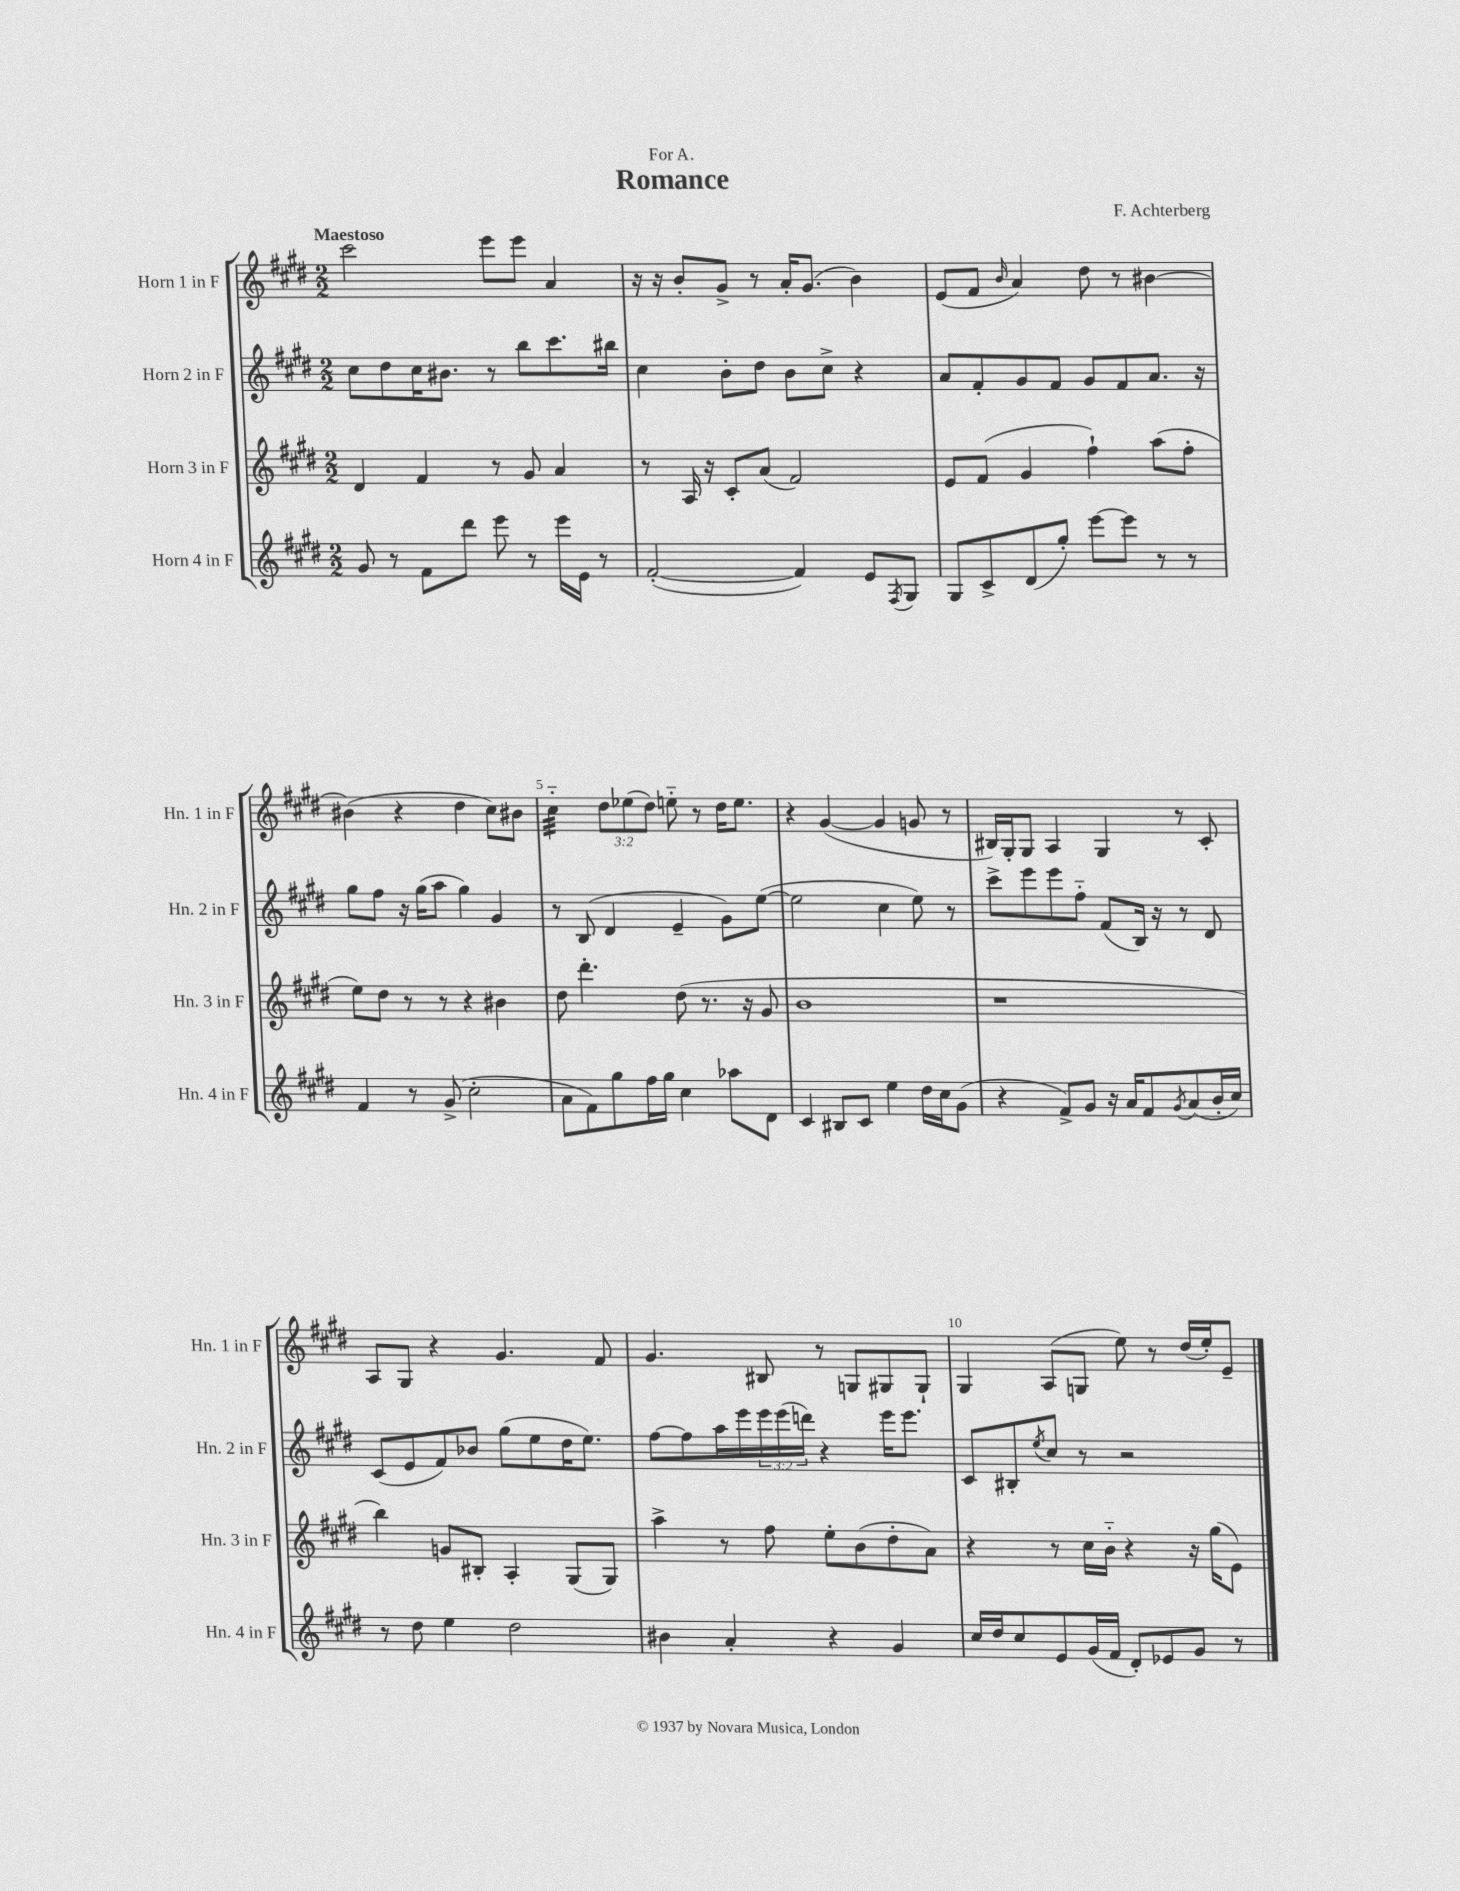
\header { title = "Romance" composer = "F. Achterberg" dedication = "For A." }
<<
\new StaffGroup <<
\new Staff = "s0" \with { instrumentName = "Horn 1 in F" shortInstrumentName = "Hn. 1 in F" } {
    \clef treble \key e \major \numericTimeSignature \time 2/2 \override Staff.TupletNumber.text = #tuplet-number::calc-fraction-text \tempo "Maestoso"
    cis'''2 e'''8 e'''8 a'4 |
    r16 r16 b'8-. gis'8-> r8 a'16-. gis'8.( b'4) |
    e'8( fis'8 \grace { b'16 } a'4) dis''8 r8 bis'4~ |
    bis'4( r4 dis''4 cis''8) bis'8 |
    cis''4:32-_ \tuplet 3/2 { dis''8 ees''8( dis''8) } e''8-_ r8 dis''16 e''8. |
    r4 gis'4~( gis'4 g'8 r8 |
    bis16) gis16-. gis8 a4 gis4 r8 cis'8-. |
    a8 gis8 r4 gis'4. fis'8 |
    gis'4. bis8 r8 g8 gis8 gis8-! |
    gis4 a8( g8 e''8) r8 dis''16( e''16-.) e'8-- \bar "|." |
}
\new Staff = "s1" \with { instrumentName = "Horn 2 in F" shortInstrumentName = "Hn. 2 in F" } {
    \clef treble \key e \major \numericTimeSignature \time 2/2 \override Staff.TupletNumber.text = #tuplet-number::calc-fraction-text
    cis''8 dis''8 cis''16 bis'8. r8 b''8 cis'''8. bis''16 |
    cis''4 b'8-. dis''8 b'8 cis''8-> r4 |
    a'8 fis'8-. gis'8 fis'8 gis'8 fis'8 a'8. r16 |
    gis''8 fis''8 r16 gis''16( a''8 gis''4) gis'4 |
    r8 b8( dis'4 e'4-- gis'8) e''8~( |
    e''2 cis''4 e''8) r8 |
    cis'''8-> e'''8 e'''8 fis''8-_ fis'8( b16) r16 r8 dis'8 |
    cis'8( e'8 fis'8) bes'8 gis''8( e''8 dis''16 e''8.) |
    fis''8~ fis''8 a''16 e'''16 \tuplet 3/2 { e'''16 e'''16( d'''16) } r4 e'''16 e'''8. |
    cis'8 bis8-. \acciaccatura { e''8 } cis''8 r8 r2 \bar "|." |
}
\new Staff = "s2" \with { instrumentName = "Horn 3 in F" shortInstrumentName = "Hn. 3 in F" } {
    \clef treble \key e \major \numericTimeSignature \time 2/2
    dis'4 fis'4 r8 gis'8 a'4 |
    r8 a16 r16 cis'8-. a'8( fis'2) |
    e'8 fis'8( gis'4 fis''4-!) a''8( fis''8-. |
    e''8) dis''8 r8 r8 r4 bis'4 |
    dis''8 dis'''4.-. dis''8( r8. r16 gis'8 |
    b'1 |
    r1 |
    b''4) g'8 bis8-. a4-. gis8( gis8) |
    a''4-> r8 fis''8 e''8-. b'8( dis''8-. a'8) |
    r4 r8 cis''16 b'16-_ r4 r16 gis''16( e'8) \bar "|." |
}
\new Staff = "s3" \with { instrumentName = "Horn 4 in F" shortInstrumentName = "Hn. 4 in F" } {
    \clef treble \key e \major \numericTimeSignature \time 2/2
    gis'8 r8 fis'8 dis'''8 e'''8 r8 e'''16 e'16 r8 |
    fis'2~-.( fis'4) e'8 \acciaccatura { fis8 } gis8 |
    gis8 cis'8-> dis'8( gis''8-.) e'''8~ e'''8 r8 r8 |
    fis'4 r8 gis'8->( cis''2-. |
    a'8 fis'8) gis''8 fis''16 gis''16 cis''4 aes''8 dis'8 |
    cis'4 bis8 cis'8 e''4 dis''16 cis''16 gis'8( |
    r4 fis'8->) gis'8 r16 a'16 fis'8 \acciaccatura { gis'8 } a'8( b'16-. cis''16) |
    r8 dis''8 e''4 dis''2 |
    bis'4 a'4-. r4 gis'4 |
    cis''16 dis''16 cis''8 e'8 gis'16( fis'16 dis'8-.) ees'8 gis'8 r8 \bar "|." |
}
>>
>>
\layout { \context { \Score \override BarNumber.break-visibility = ##(#f #t #t) barNumberVisibility = #(every-nth-bar-number-visible 5) } }
